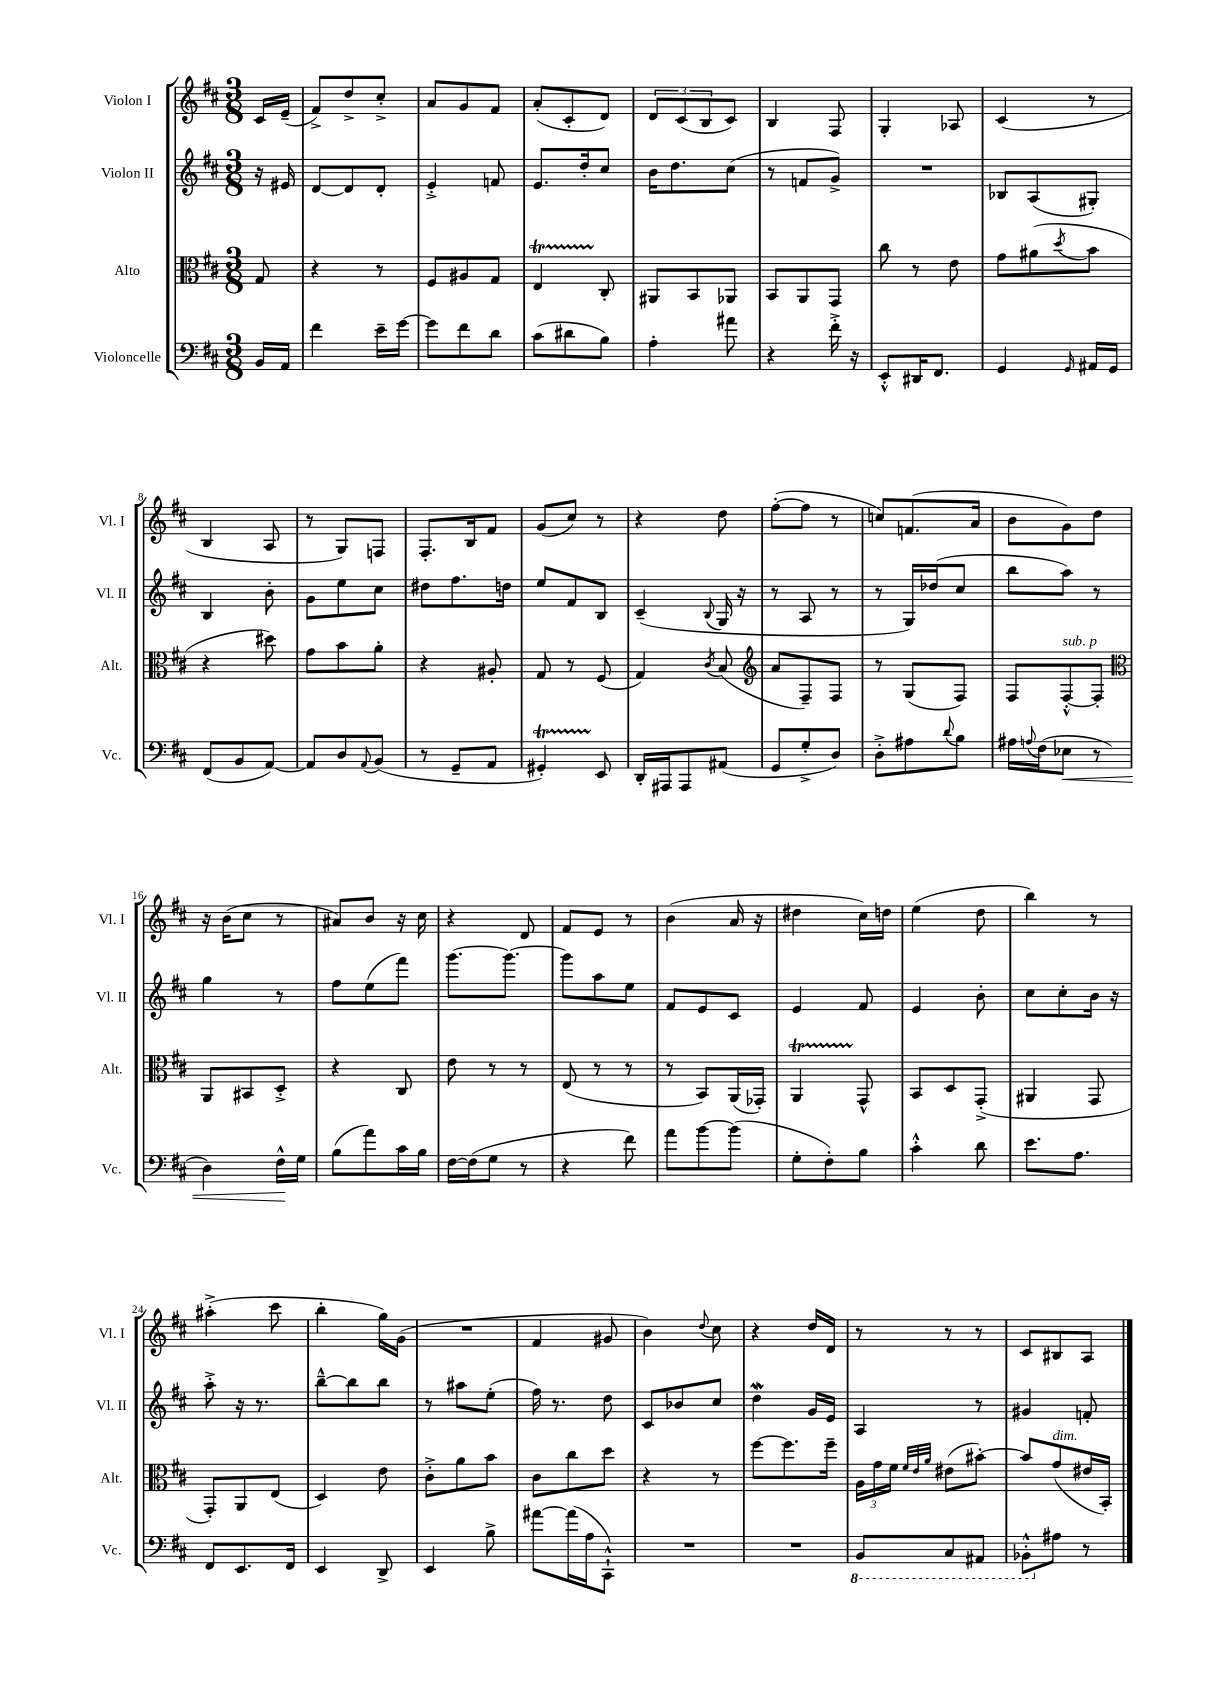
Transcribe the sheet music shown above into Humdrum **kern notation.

**kern	**dynam	**kern	**kern	**kern
*part4	*part4	*part3	*part2	*part1
*staff4	*staff4	*staff3	*staff2	*staff1
*I"Violoncelle	*	*I"Alto	*I"Violon II	*I"Violon I
*I'Vc.	*	*I'Alt.	*I'Vl. II	*I'Vl. I
*clefF4	*	*clefC3	*clefG2	*clefG2
*k[f#c#]	*	*k[f#c#]	*k[f#c#]	*k[f#c#]
*M3/8	*	*M3/8	*M3/8	*M3/8
=	=	=	=	=
16BB/LL	.	8G/	16r	16c#/LL
16AA/JJ	.	.	16e#X/	(16e~/JJ
=1	=1	=1	=1	=1
4f#\	.	4r	[8d/L	8f#^/L)
.	.	.	8d/]	8dd^/
16e~\LL	.	8r	8d'/J	8cc#'^/J
[16g\JJ	.	.	.	.
=2	=2	=2	=2	=2
8g\L]	.	8F#/L	4e'^/	8a/L
8f#\	.	8A#X/	.	8g/
8d\J	.	8G/J	8fn/	8f#/J
=3	=3	=3	=3	=3
(8c#\L	.	4ET/	8.e/L	(8a'/L
8d#X\	.	.	.	8c#'/
.	.	.	16dd'/k	.
8B\J)	.	8C#'/	8cc#/J	8d/J)
=4	=4	=4	=4	=4
4A'\	.	8AA#X/L	16b\KL	12d/L
.	.	.	8.dd\	.
.	.	.	.	(12c#/
.	.	8BB/	.	.
.	.	.	.	12B/
8a#X\	.	8AA-X/J	(8cc#\J	8c#/J)
=5	=5	=5	=5	=5
4r	.	8BB/L	8r	4B/
.	.	8AA/	8fn/L	.
16f#'^\	.	8GG/J	8g^/J)	8F#/
16r	.	.	.	.
=6	=6	=6	=6	=6
8EE'^^/L	.	8cc#\	4.r	4G'/
16DD#X/K	.	8r	.	.
8.FF#/J	.	.	.	.
.	.	8e\	.	8A-X/
=7	=7	=7	=7	=7
4GG/	.	8g\L	8B-X/L	(4c#/
.	.	(8a#X\	(8A/	.
16qqGG/	.	8qdd/	.	.
16AA#X/LL	.	8b\J	8G#X'/J)	8r
16GG/JJ	.	.	.	.
!!LO:LB:g=z
=8	=8	=8	=8	=8
(8FF#/L	.	4r	4B/	4B/
8BB/	.	.	.	.
[8AA/J)	.	8dd#X\)	8b'\	8A/
=9	=9	=9	=9	=9
8AA/L]	.	8g\L	8g\L	8r
8D/	.	8b\	8ee\	8G/L)
8qqAA/	.	.	.	.
(8BB/J	.	8a'\J	8cc#\J	8Fn/J
=10	=10	=10	=10	=10
8r	.	4r	8dd#X\L	8.F#'/L
8GG~/L	.	.	8.ff#\	.
.	.	.	.	16B/k
8AA/J	.	8A#X'/	.	8f#/J
.	.	.	16ddn\Jk	.
=11	=11	=11	=11	=11
4GG#Xt'/)	.	8G/	8ee/L	(8g/L
.	.	8r	8f#/	8cc#/J)
8EE/	.	(8F#/	8B/J	8r
=12	=12	=12	=12	=12
16DD'/LL	.	4G/)	(4c#~/	4r
16AAA#X/J	.	.	.	.
8AAA#/	.	.	.	.
.	.	8qc#/	8qqB/	.
(8AA#X/J	.	(8B/	16G/	8dd\
.	.	.	16r	.
=13	=13	=13	=13	=13
*	*	*clefG2	*	*
8GG/L	.	8a/L	8r	([8ff#'\L
8G'^/	.	8F#~/)	8A/	8ff#\J]
8D/J)	.	8F#/J	8r	8r
=14	=14	=14	=14	=14
8D'^\L	.	8r	8r	8ccn/L)
8A#X\	.	(8G/L	16G/LL)	(8.fn/
.	.	.	(16dd-X/J	.
8qqd/	.	.	.	.
8B\J	.	8F#/J)	8cc#/J	.
.	.	.	.	16a/Jk
=15	=15	=15	=15	=15
16A#X\LL	.	8F#/L	8bb\L	8b\L
8qqAn/	.	.	.	.
(16F#\J	.	.	.	.
!	!	!LO:TX:a:i:t=sub. p	!	!
!	!LO:HP:b	!	!	!
8E-X\J	<	[8F#'^^/	8aa\J)	8g\)
8r	.	8F#'/J]	8r	8dd\J
!!LO:LB:g=z
=16	=16	=16	=16	=16
*	*	*clefC3	*	*
4D\)	.	8AA/L	4gg\	16r
.	.	.	.	(16b\KL
.	.	8BB#X/	.	8cc#\J
16F#^^\LL	.	8D'^/J	8r	8r
16G\JJ	[	.	.	.
=17	=17	=17	=17	=17
(8B\L	.	4r	8ff#\L	8a#X/L)
8a\)	.	.	(8ee\	8b/J
16c#\L	.	8C#/	8fff#\J)	16r
16B\JJ	.	.	.	16cc#\
=18	=18	=18	=18	=18
[16F#\LL	.	8e\	[8.ggg\L	4r
(16F#\J]	.	.	.	.
8G\J	.	8r	.	.
.	.	.	8.ggg\J_	.
8r	.	8r	.	8d/
=19	=19	=19	=19	=19
4r	.	(8E/	8ggg\L]	8f#/L
.	.	8r	8aa\	8e/J
8f#\)	.	8r	8ee\J	8r
=20	=20	=20	=20	=20
8a\L	.	8r	8f#/L	(4b\
[8b\	.	8BB/L)	8e/	.
(8b\J]	.	(16AA/L	8c#/J	16a/
.	.	16GG-X'/JJ)	.	16r
=21	=21	=21	=21	=21
8G'\L	.	4AAT/	4e/	4dd#X\
8F#'\)	.	.	.	.
8B\J	.	8GG^^/	8f#/	16cc#\LL)
.	.	.	.	16ddn\JJ
=22	=22	=22	=22	=22
4c#'^^\	.	8BB/L	4e/	(4ee\
.	.	8D/	.	.
8d\	.	(8GG'^/J	8b'\	8dd\
=23	=23	=23	=23	=23
8.e\L	.	4AA#X/	8cc#\L	4bb\)
.	.	.	8cc#'\	.
8.A\J	.	.	.	.
.	.	8GG/	16b\Jk	8r
.	.	.	16r	.
!!LO:LB:g=z
=24	=24	=24	=24	=24
8FF#/L	.	8GG'/L)	8aa'^\	(4aa#X'^\
8.EE/	.	8AA/	16r	.
.	.	.	8.r	.
.	.	(8E/J	.	8ccc#\
16FF#/Jk	.	.	.	.
=25	=25	=25	=25	=25
4EE/	.	4D/)	[8bb~^^\L	4bb'\
.	.	.	8bb\]	.
8DD^/	.	8e\	8bb\J	16gg\LL)
.	.	.	.	(16g\JJ
=26	=26	=26	=26	=26
4EE/	.	8c#'^\L	8r	4.r
.	.	8a\	8aa#X\L	.
8B^\	.	8b\J	(8ee'\J	.
=27	=27	=27	=27	=27
[8a#X\L	.	8c#\L	16ff#\)	4f#/
.	.	.	8.r	.
(16a#\L]	.	8cc#\	.	.
16A\J	.	.	.	.
8CC#`^^\J)	.	8dd\J	8dd\	8g#X/
=28	=28	=28	=28	=28
4.r	.	4r	8c#/L	4b\)
.	.	.	8b-X/	.
.	.	.	.	8qqdd/
.	.	8r	8cc#/J	8cc#\
=29	=29	=29	=29	=29
4.r	.	[8ff#\L	4ddw\	4r
.	.	8.ff#\]	.	.
.	.	.	16g/LL	16dd/LL
.	.	16ff#~\Jk	16e/JJ	16d/JJ
=30	=30	=30	=30	=30
*8ba	*	*	*	*
8BBB/L	.	24A\LL	4A/	8r
.	.	24g\	.	.
.	.	24f#\JJ	.	.
.	.	32qqf#/LLL	.	.
.	.	32qqe/	.	.
.	.	32qqa/JJJ	.	.
8CC#/	.	(8e#X\L	.	8r
8AAA#X/J	.	[8b#X'\J)	8r	8r
=31	=31	=31	=31	=31
8BBB-X'^^\L	.	8b#/L]	4g#X/	8c#/L
*X8ba	*	*	*	*
!	!	!LO:TX:a:i:t=dim.	!	!
8A#X\J	.	(8g/	.	8B#X/
8r	.	16e#X/L	8fn'/	8A/J
.	.	16BB'/JJ)	.	.
==	==	==	==	==
*-	*-	*-	*-	*-
